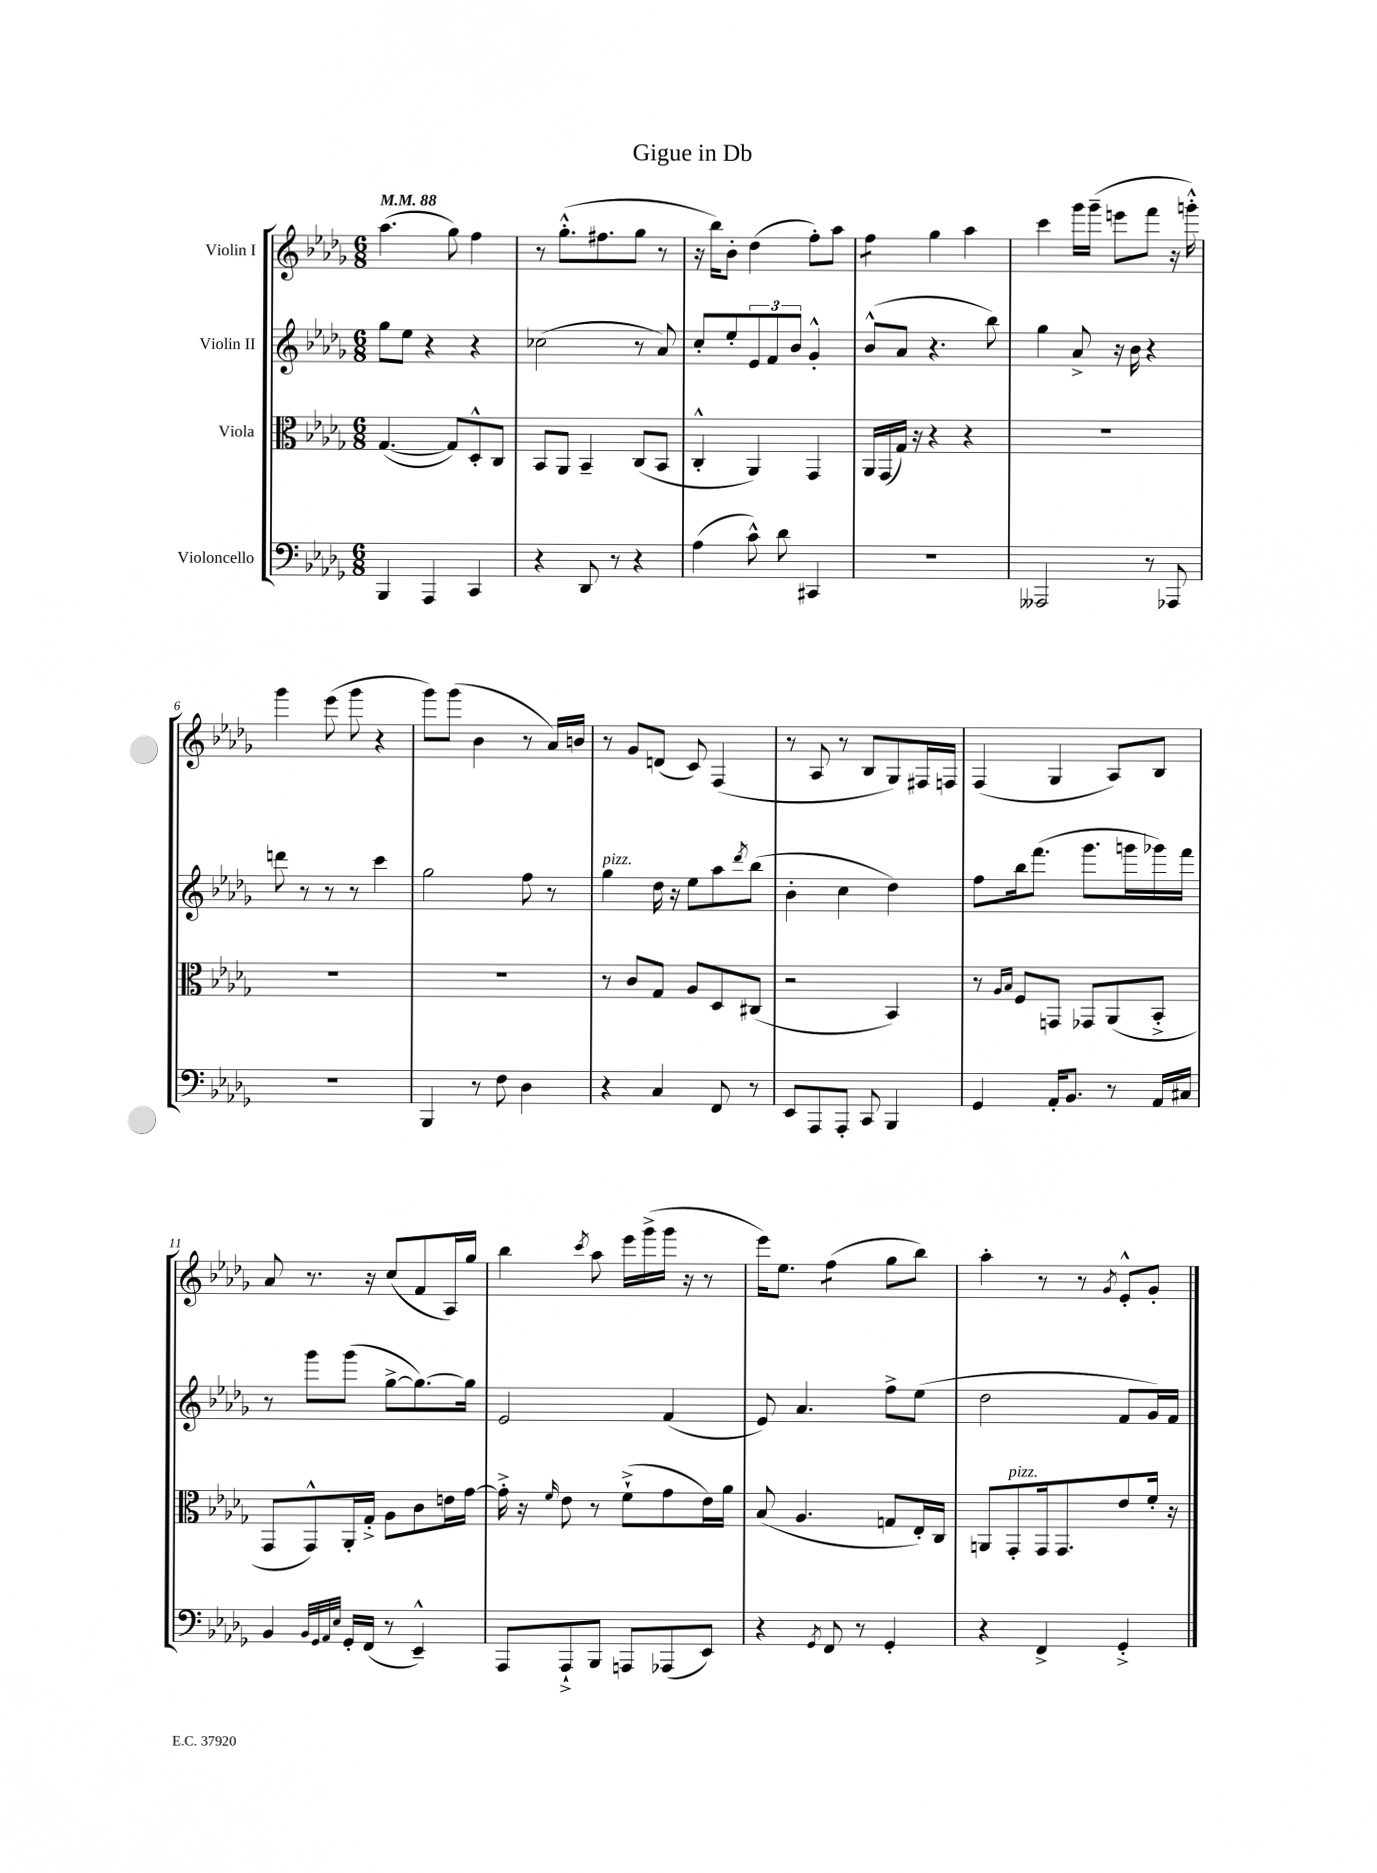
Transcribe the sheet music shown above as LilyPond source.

\header { title = "Gigue in Db" }
<<
\new StaffGroup <<
\new Staff = "s0" \with { instrumentName = "Violin I" } {
    \clef treble \key des \major \numericTimeSignature \time 6/8 \tempo 4 = 88
    aes''4.( ges''8) f''4 |
    r8 ges''8.-.-^( fis''8. ges''8 r8 |
    r16 bes''16) bes'8-. des''4( f''8-.) aes''8 |
    f''4:8 ges''4 aes''4 |
    c'''4 ges'''16 ges'''16--( e'''8 f'''8 r16 g'''16-.-^) |
    ges'''4 ees'''8( ges'''8 r4 |
    ges'''8) ges'''8( bes'4 r8 aes'16) b'16 |
    r8 ges'8 d'8( c'8) f4( |
    r8 aes8 r8 bes8 ges8) fis16 f16 |
    f4( ges4 aes8) bes8 |
    aes'8 r8. r16 c''8( f'8 aes16) ges''16 |
    bes''4 \acciaccatura { c'''8 } aes''8 ees'''16 ges'''16->( ges'''16 r16 r8 |
    ees'''16) ees''8. f''4:8( ges''8 bes''8) |
    aes''4-. r8 r8 \acciaccatura { ges'8 } ees'8-.-^ ges'8-. \bar "|." |
}
\new Staff = "s1" \with { instrumentName = "Violin II" } {
    \clef treble \key des \major \numericTimeSignature \time 6/8
    ges''8 ees''8 r4 r4 |
    ces''2( r8 aes'8) |
    c''8-. ees''8-. \tuplet 3/2 { ees'8 f'8 bes'8 } ges'4-.-^ |
    bes'8-^( aes'8 r4. bes''8) |
    ges''4 aes'8-> r16 bes'16 r4 |
    d'''8 r8 r8 r8 c'''4 |
    ges''2 f''8 r8 |
    ges''4^\markup { \italic "pizz." } des''16 r16 ees''8 aes''8 \acciaccatura { des'''8 } bes''8( |
    bes'4-. c''4 des''4) |
    f''8 bes''16 f'''8.( ges'''8. g'''16 ges'''16) f'''16 |
    r8 ges'''8 ges'''8( ges''8~-> ges''8.~) ges''16 |
    ees'2 f'4( |
    ees'8) aes'4. f''8-> ees''8( |
    des''2 f'8 ges'16) f'16 \bar "|." |
}
\new Staff = "s2" \with { instrumentName = "Viola" } {
    \clef alto \key des \major \numericTimeSignature \time 6/8
    ges4.~( ges8) des8-.-^ c8 |
    bes,8 aes,8 bes,4-- c8( bes,8 |
    c4-.-^ aes,4) ges,4 |
    aes,16 ges,16( ges16) r16 r4 r4 |
    R2. |
    R2. |
    R2. |
    r8 c'8 ges8 aes8 des8 cis8( |
    r2 bes,4) |
    r8 \grace { aes16 bes16 } f8 g,8 ges,8 aes,8( bes,8-.-> |
    ges,8 ges,8-^) aes,16-. ges16-.-> aes8 c'8 e'16 ges'16~ |
    ges'16-.-> r16 \grace { f'16 } ees'8 r8 f'8-!->( ges'8 ees'16) aes'16 |
    bes8( aes4. g8 ees16-.) c16 |
    a,8 ges,8-.^\markup { \italic "pizz." } ges,16 ges,8. ees'8 f'16-. r16 \bar "|." |
}
\new Staff = "s3" \with { instrumentName = "Violoncello" } {
    \clef bass \key des \major \numericTimeSignature \time 6/8
    bes,,4 aes,,4 c,4 |
    r4 des,8 r8 r4 |
    aes4( c'8-^) des'8 cis,4 |
    R2. |
    aeses,,2 r8 aes,,8 |
    R2. |
    bes,,4 r8 f8 des4 |
    r4 c4 f,8 r8 |
    ees,8 aes,,8 aes,,8-. c,8 bes,,4 |
    ges,4 aes,16-. bes,8. r8 aes,16 cis16 |
    bes,4 \grace { bes,32 ges,32 aes,32 ees32 } ges,16-. f,16( r8 ees,4---^) |
    aes,,8 aes,,8-!-> bes,,8 a,,8 aes,,8( ees,8) |
    r4 \acciaccatura { ges,8 } f,8 r8 ges,4-. |
    r4 f,4-> ges,4-.-> \bar "|." |
}
>>
>>
